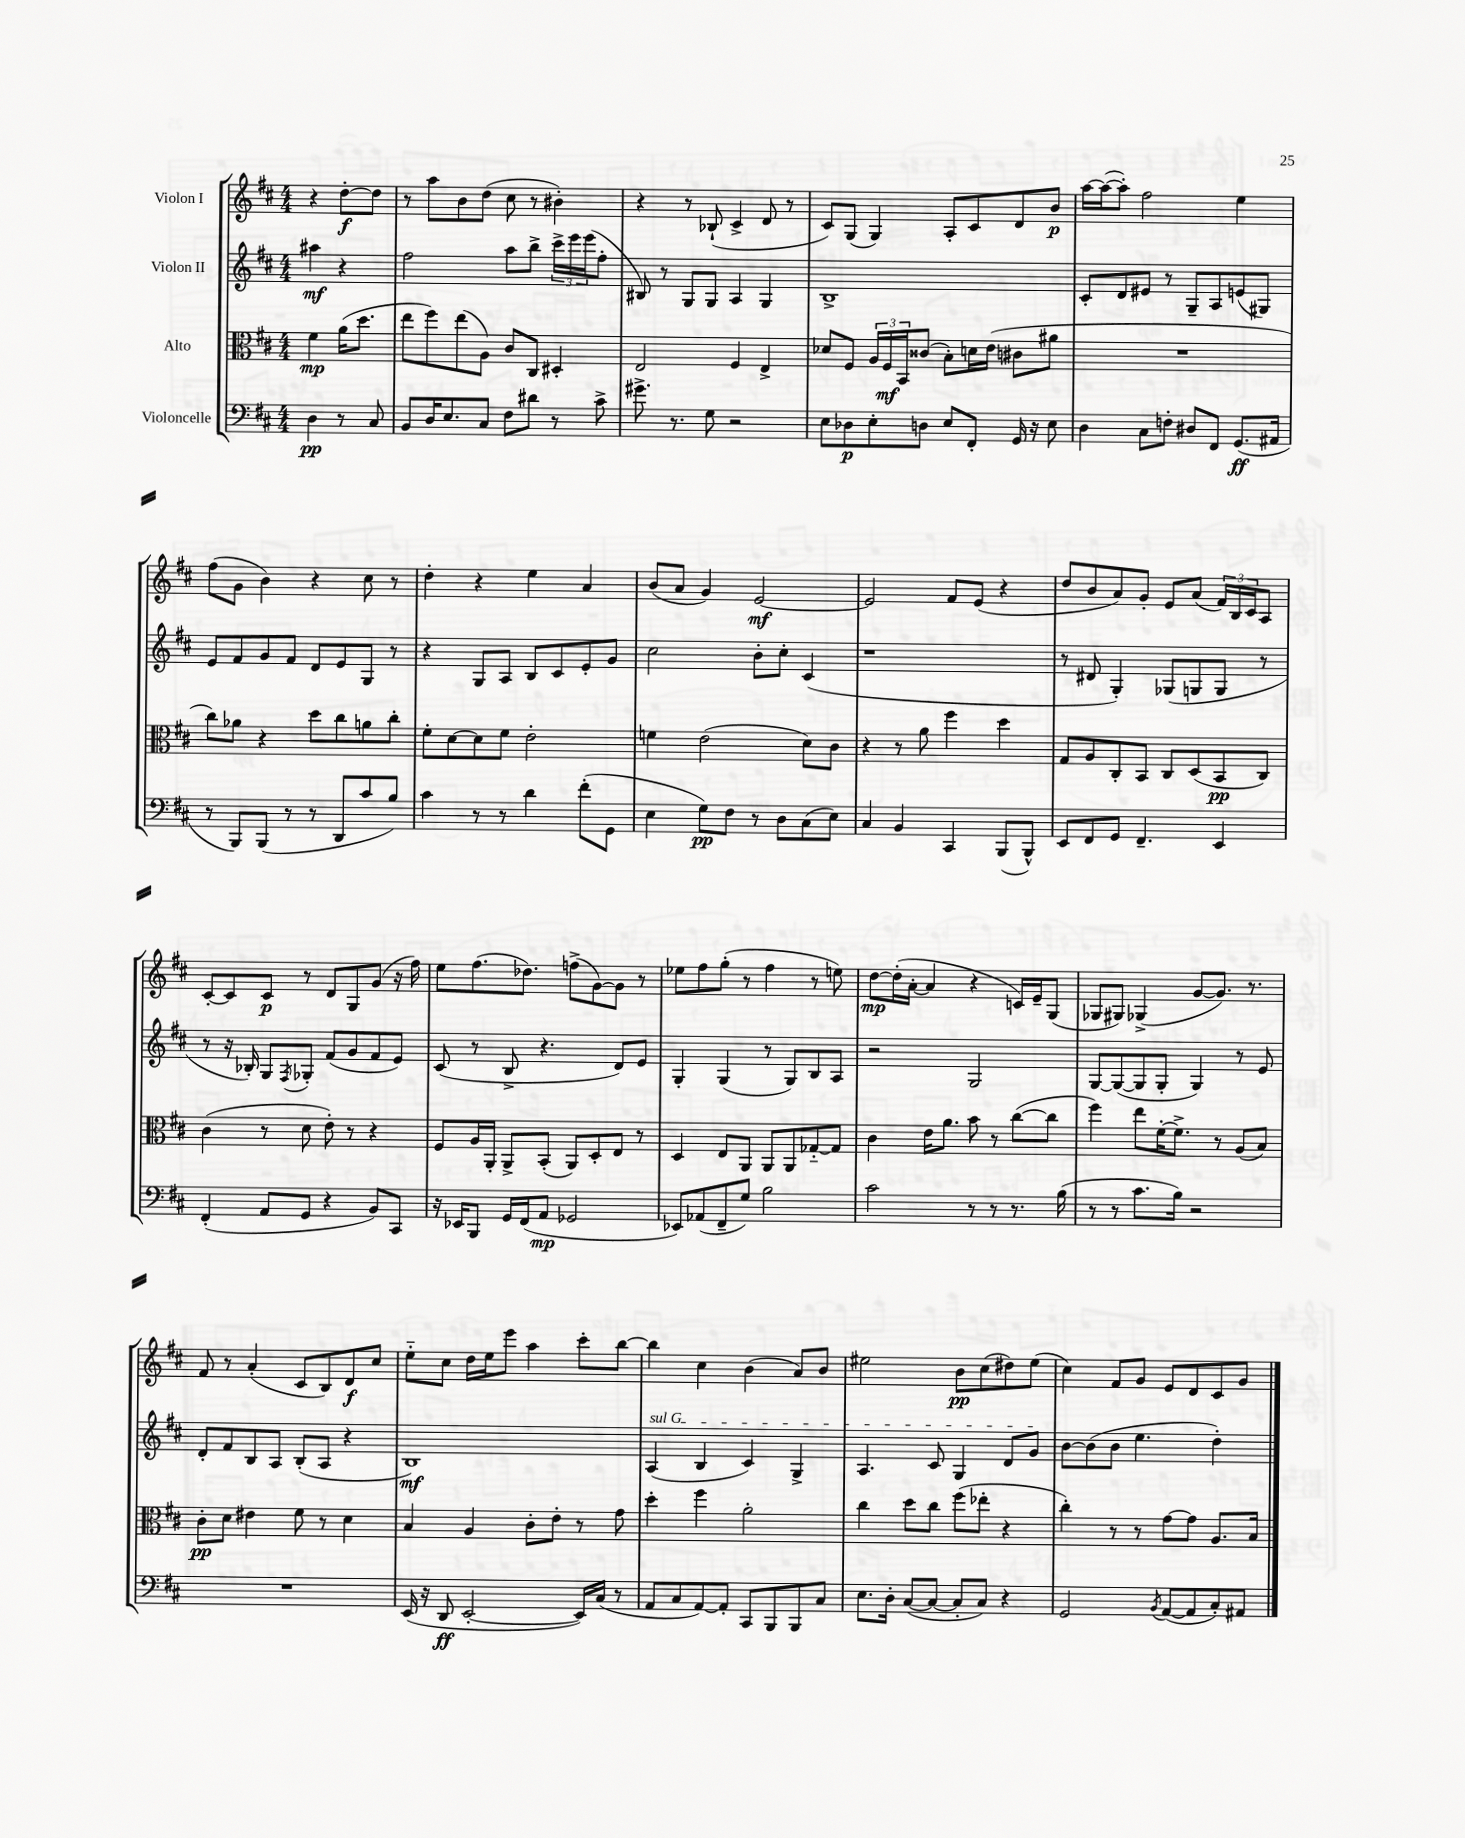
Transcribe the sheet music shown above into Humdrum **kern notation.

**kern	**kern	**kern	**kern
*staff4	*staff3	*staff2	*staff1
*clefF4	*clefC3	*clefG2	*clefG2
*k[f#c#]	*k[f#c#]	*k[f#c#]	*k[f#c#]
*M4/4	*M4/4	*M4/4	*M4/4
4D\	4f#\	4aa#\	4r
8r	(16a\LK	4r	[8dd'\L
.	8.dd\J	.	.
8C#/	.	.	8dd\]J
=	=	=	=
8BB/L	8ee\L	2ff#\	8r
16D/K	8ff#\)	.	8aa\L
8.E/	.	.	.
.	(8ee\	.	8b\
8C#/J	8A\J)	.	(8dd\J
8F#\L	8c#/L	8aa\L	8cc#\
8d#\J	8C#/J	8bb^\J	8r
8r	4D#'/	24ccc#^\LL	4b#'\)
.	.	24eee\	.
.	.	(24eee\J	.
8c#^\	.	8ff#'\J	.
=	=	=	=
8.g#^\	2E/	8B#/)	4r
.	.	8r	.
8.r	.	.	.
.	.	8G/L	8r
8G\	.	8G/J	(8B-`/
2r	4F#/	4A/	4c#^/
.	4E^/	4G/	8d/
.	.	.	8r
=	=	=	=
8E\L	8d-/L	1B^	8c#/L)
8D-\	8F#/J	.	(8G/J
8E'\	24A/LL	.	4G/)
.	24F#/	.	.
.	24BB/J	.	.
8D\J	(8c##/J	.	.
8E/L	8B'\L)	.	8A'/L
8FF#'/J	16d\L	.	8c#/
.	(16e\JJ	.	.
16GG/	8c#\L	.	8d/
16r	.	.	.
8E\	8a#\J	.	8b/J
=	=	=	=
4D\	1r	8c#'/L	[16aa\LL
.	.	.	(16aa\_J
.	.	8d/	8aa'\]J)
8C#\L	.	8e#/J	2ff#\
8F'\J	.	8r	.
8D#/L	.	8G~/L	.
8FF#/J	.	8A/	.
(8.GG/L	.	(8e/	4ee\
.	.	8G#/J)	.
16AA#/Jk	.	.	.
=	=	=	=
8r	8cc#\L)	8e/L	(8ff#\L
8BBB/L)	8a-\J	8f#/	8g\J
(8BBB/J	4r	8g/	4b\)
8r	.	8f#/J	.
8r	8dd\L	8d/L	4r
8DD/L	8cc#\	8e/	.
8c#/	8a\	8G/J	8cc#\
8B/J)	8cc#'\J	8r	8r
=	=	=	=
4c#\	8f#'\L	4r	4dd'\
.	[8d\	.	.
8r	8d\]	8G/L	4r
8r	8f#\J	8A/J	.
4d\	2e'\	8B/L	4ee\
.	.	8c#/	.
(8f#'\L	.	8e'/	4a/
8GG\J	.	8g/J	.
=	=	=	=
4E\	4f\	2cc#\	(8b/L
.	.	.	8a/J
8G\L)	(2e\	.	4g/)
8F#\J	.	.	.
8r	.	8b'\L	[2e/
8D\L	.	8cc#'\J	.
(8C#\	8d\L)	(4c#/	.
8E\J)	8c#\J	.	.
=	=	=	=
4C#/	4r	1r	2e/]
4BB/	8r	.	.
.	8a\	.	.
4CC#/	4ff#\	.	8f#/L
.	.	.	(8e/J
(8BBB/L	4dd\	.	4r
8BBB^^/J)	.	.	.
=	=	=	=
8EE/L	8G/L	8r	8dd/L
8FF#/	8A/	8d#/	8b/
8GG/J	8C#'/	4G'/)	8a/)
4.FF#~/	8BB/J	.	8g'/J
.	8C#/L	(8G-/L	8e/L
.	(8D/	8G/	(8a/J
4EE/	8BB/	8G/J	24f#/LL)
.	.	.	24B/
.	.	.	24c#/J
.	8C#/J)	8r	8A/J
=	=	=	=
(4FF#'/	(4c#\	8r	[8c#'/L
.	.	16r	8c#/]
.	.	16B-'/)	.
8AA/L	8r	8G/L	8c#/J
.	.	8qF#/	.
8GG/J	8d\	8G-'/J	8r
4r	8e'\)	(8f#/L	8d/L
.	8r	8g/	8G/
8BB/L)	4r	8f#/	(8g/J
8CC#/J	.	8e/J)	16r
.	.	.	16ff#\)
=	=	=	=
16r	8F#/L	(8c#/	8ee\L
16EE-/LK	.	.	.
8BBB/J	16A/L	8r	(8.ff#\
.	16AA'/JJ	.	.
16GG/LL	8AA^/L	8B^/	.
(16FF#/J	.	.	8.dd-\J)
8AA/J	(8BB'/J	4.r	.
2GG-/	8AA/L)	.	(8ff^\L
.	8D'/	.	[8g\)
.	8E/J	8d/L)	8g\]J
.	8r	8e/J	8r
=	=	=	=
8EE-/L)	4D/	4G'/	8ee-\L
(8AA-/	.	.	8ff#\
8FF#~/	8E/L	(4G/	(8gg'\J
8G/J)	8AA/J	.	8r
2B\	8AA/L	8r	4ff#\
.	8AA/	8G/L)	.
.	[8G-'~/	8B/	8r
.	8G-/]J	8A/J	8ee\)
=	=	=	=
2c#\	4c#\	2r	[8dd\L
.	.	.	(16dd'\]L
.	.	.	[16a'\JJ
.	16e\LK	.	4a/]
.	8.a\J	.	.
8r	8b\	2G/	4r
8r	8r	.	.
8.r	([8cc#\L	.	16c/LL)
.	.	.	16e~/J
.	8cc#\]J	.	(8G/J
(16B\	.	.	.
=	=	=	=
8r	4ff#\)	[8G/L	8G-/L
8r	.	(8G/_	8G#/J)
8.c#\L	8ee\L	8G/]	(4G-^/
.	[16f#'\K	8G'/J	.
16B\Jk)	8.f#^\]J	.	.
2r	.	4G/)	[8g/L
.	8r	.	8.g/]J)
.	(8A/L	8r	.
.	.	.	8.r
.	8B/J)	8e/	.
=	=	=	=
1r	8c#'\L	8d'/L	8f#/
.	8d\J	8f#/	8r
.	4e#\	8B/	(4a'/
.	.	8A/J	.
.	8f#\	(8B'/L	8c#/L
.	8r	8A/J	8B/)
.	4d\	4r	8d/
.	.	.	8cc#/J
=	=	=	=
(16EE/	4B/	1B)	8ee'~\L
16r	.	.	.
8DD/	.	.	8cc#\J
[2EE'/	4A/	.	16dd\LL
.	.	.	16ee\J
.	.	.	8eee\J
.	8c#'\L	.	4aa\
.	8e'\J	.	.
16EE/]LL)	8r	.	8ccc#'\L
(16C#/JJ	.	.	.
8r	8g\	.	[8bb\J
=	=	=	=
8AA/L	4dd'\	(4A/	4bb\]
8C#/	.	.	.
[8AA/)	4ff#\	4B/	4cc#\
8AA'/]J	.	.	.
8CC#/L	2a'\	4c#/)	(4b\
8BBB/	.	.	.
8BBB/	.	4G^/	8a/L)
8C#/J	.	.	8b/J
=	=	=	=
8.E\L	4cc#\	4.A/	2ee#\
16D'\Jk	.	.	.
([8C#/L	8dd\L	.	.
8C#/_J	8cc#\J	8c#/	.
8C#'/]L	(8ff#\L	4G/	8b\L
8C#/J)	8ee-'\J	.	(8cc#\
4r	4r	8d/L	8dd#\)
.	.	8g/J	(8ee#\J
=	=	=	=
2GG/	4cc#'\)	[8b\L	4cc#\)
.	.	(8b\]	.
.	8r	8b\J	8f#/L
.	8r	4.ee\	8g/J
8qBB/	.	.	.
([8AA/L	[8g\L	.	8e/L
8AA/]	8g\]J	.	8d/
8C#'/)	8.A/L	4dd'\)	8c#/
8AA#/J	.	.	8g/J
.	16B/Jk	.	.
==	==	==	==
*-	*-	*-	*-
